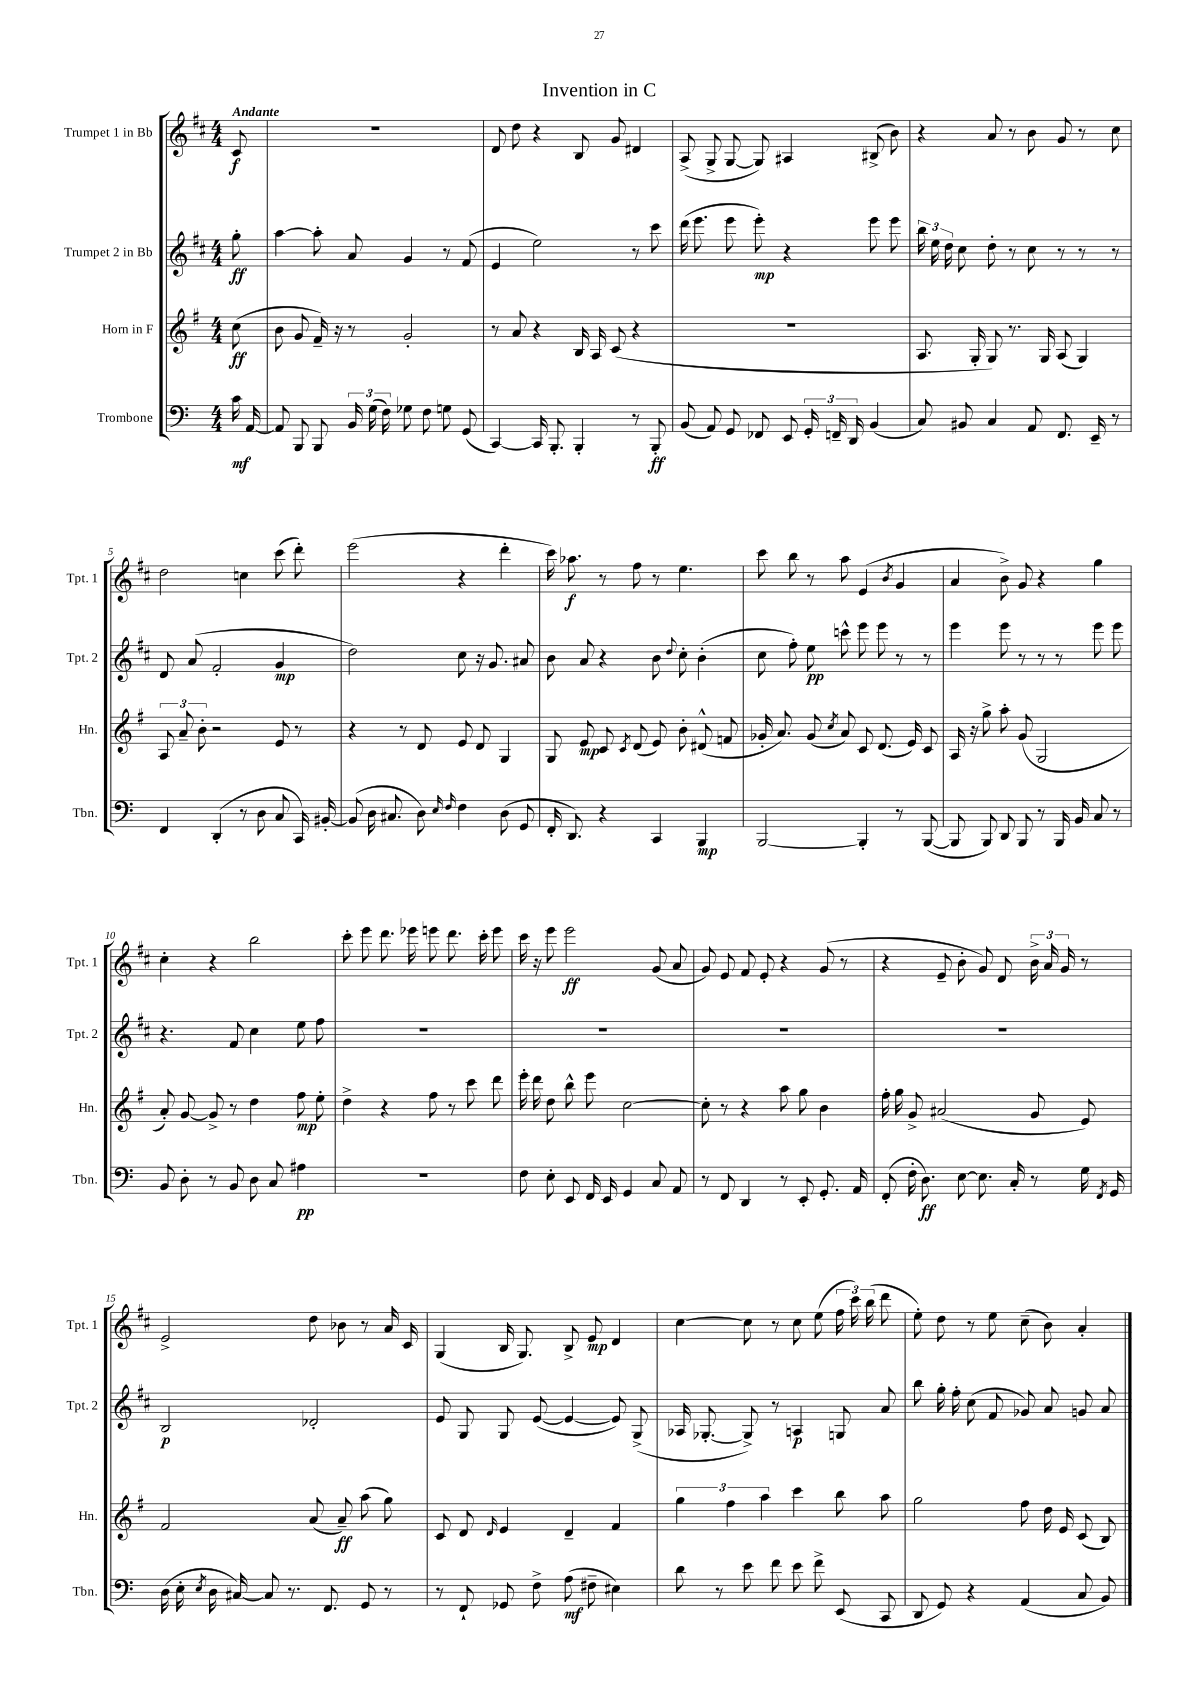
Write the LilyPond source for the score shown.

\header { title = "Invention in C" }
<<
\new StaffGroup <<
\new Staff = "s0" \with { instrumentName = "Trumpet 1 in Bb" shortInstrumentName = "Tpt. 1" } {
    \clef treble \key d \major \numericTimeSignature \time 4/4 \partial 8 \tempo "Andante"
    \autoBeamOff cis'8\f |
    r1 |
    d'8 d''8 r4 b8 g'8 dis'4 |
    a8->( g8-> g8~ g8) ais4 bis8->( b'8) |
    r4 a'8 r8 b'8 g'8 r8 cis''8 |
    d''2 c''4 cis'''8( d'''8-.) |
    e'''2( r4 d'''4-. |
    cis'''16) aes''8.\f r8 fis''8 r8 e''4. |
    cis'''8 b''8 r8 a''8 e'4( \acciaccatura { b'8 } g'4 |
    a'4 b'8->) g'8 r4 g''4 |
    cis''4-. r4 b''2 |
    cis'''8-. e'''8 d'''8. ees'''16 e'''8 d'''8. cis'''16-. e'''8 |
    cis'''16 r16 e'''8 e'''2\ff g'8( a'8 |
    g'8) e'8 fis'8 e'8-. r4 g'8( r8 |
    r4 e'8-- b'8-. g'8) d'8 \tuplet 3/2 { b'16-> a'16 g'16 } r8 |
    e'2-> d''8 bes'8 r8 a'16 cis'16 |
    g4( b16 g8.) b8-> e'8\mp d'4 |
    cis''4~ cis''8 r8 cis''8 e''8( \tuplet 3/2 { fis''16 cis'''16) b''16( } d'''8 |
    e''8-.) d''8 r8 e''8 cis''8--( b'8) a'4-. \bar "|." |
}
\new Staff = "s1" \with { instrumentName = "Trumpet 2 in Bb" shortInstrumentName = "Tpt. 2" } {
    \clef treble \key d \major \numericTimeSignature \time 4/4 \partial 8
    \autoBeamOff g''8-.\ff |
    a''4~ a''8-. a'8 g'4 r8 fis'8( |
    e'4 e''2) r8 cis'''8 |
    d'''16( e'''8. e'''8 e'''8-.\mp) r4 e'''8 e'''8 |
    \tuplet 3/2 { b''16 e''16 d''16 } cis''8 d''8-. r8 cis''8 r8 r8 r8 |
    d'8 a'8( fis'2-. g'4\mp |
    d''2) cis''8 r16 g'8. ais'8 |
    b'8 a'8 r4 b'8 \appoggiatura { d''8 } cis''8-. b'4-.( |
    cis''8 fis''8-.) e''8\pp c'''8-^ e'''8 e'''8 r8 r8 |
    e'''4 e'''8 r8 r8 r8 e'''8 e'''8 |
    r4. fis'8 cis''4 e''8 fis''8 |
    R1 |
    R1 |
    R1 |
    R1 |
    b2\p des'2-. |
    e'8 g8 g8 e'8~( e'4~ e'8) g8->( |
    aes16 ges8.~-. ges8->) r8 a4\p g8 a'8 |
    b''8 g''16-. fis''16-. cis''8( fis'8 ges'8) a'8 g'8 a'8 \bar "|." |
}
\new Staff = "s2" \with { instrumentName = "Horn in F" shortInstrumentName = "Hn." } {
    \clef treble \key g \major \numericTimeSignature \time 4/4 \partial 8
    \autoBeamOff c''8\ff( |
    b'8 g'8 fis'16--) r16 r8 g'2-. |
    r8 a'8 r4 b16 a16 c'8( r4 |
    R1 |
    a8. g16-. g8) r8. g16 a8( g4) |
    \tuplet 3/2 { a8 a'8-- b'8-. } r2 e'8 r8 |
    r4 r8 d'8 e'8 d'8 g4 |
    g8 e'8\mp c'8 \acciaccatura { c'8 } d'8( e'8) b'8-. dis'8-^( f'8 |
    ges'16-. a'8.) ges'8( \acciaccatura { c''8 } a'8) c'8 d'8.( e'16) c'8 |
    a16 r16 g''8-> a''8-. g'8( g2 |
    a'8-.) g'8~ g'8-> r8 d''4 fis''8\mp e''8-. |
    d''4-> r4 fis''8 r8 c'''8 d'''8 |
    e'''16-. d'''16 d''8 b''8-^ e'''8 c''2~ |
    c''8-. r8 r4 a''8 g''8 b'4 |
    fis''16-. g''16 g'8-> ais'2( g'8 e'8) |
    fis'2 a'8( a'8--\ff) a''8( g''8) |
    c'8 d'8 \grace { d'16 } e'4 d'4-- fis'4 |
    \tuplet 3/2 { g''4 fis''4 a''4 } c'''4 b''8 a''8 |
    g''2 fis''8 d''16 e'16 c'8( b8) \bar "|." |
}
\new Staff = "s3" \with { instrumentName = "Trombone" shortInstrumentName = "Tbn." } {
    \clef bass \key c \major \numericTimeSignature \time 4/4 \partial 8
    \autoBeamOff c'16\mf a,16~ |
    a,8 b,,8 b,,8 \tuplet 3/2 { b,16 g16( f16) } ges8 f8 g8 g,8( |
    c,4~) c,16 b,,8.-. b,,4-. r8 b,,8-.\ff |
    b,8( a,8) g,8 fes,8 e,8 \tuplet 3/2 { g,16-. f,16-- d,16 } b,4( |
    c8) bis,8 c4 a,8 f,8. e,16-- r8 |
    f,4 d,4-.( r8 d8 c8 c,16) bis,16~-. |
    bis,8( d16 cis8. d8) \grace { e16 f16 } f4 d8( g,8 |
    f,16-. d,8.) r4 c,4 b,,4\mp |
    b,,2~ b,,4-. r8 b,,8~( |
    b,,8 b,,8) d,8 b,,8 r8 b,,16 b,16 c8 r8 |
    b,8 d8-. r8 b,8 d8 c8 ais4\pp |
    r1 |
    f8 e8-. e,8 f,16 e,16 g,4 c8 a,8 |
    r8 f,8 d,4 r8 e,8-. g,8.-. a,16 |
    f,8-.( f16-. d8.\ff) e8~ e8. c16-. r8 g16 \acciaccatura { f,8 } g,16 |
    d16( e16-. \acciaccatura { e8 } d16 cis16~) cis8 r8. f,8. g,8 r8 |
    r8 f,8-! ges,8 f8-> a8\mf( fis8-- eis4) |
    d'8 r8 e'8 f'8 e'8 f'8-> e,8( c,8 |
    d,8 g,8) r4 a,4( c8 b,8) \bar "|." |
}
>>
>>
